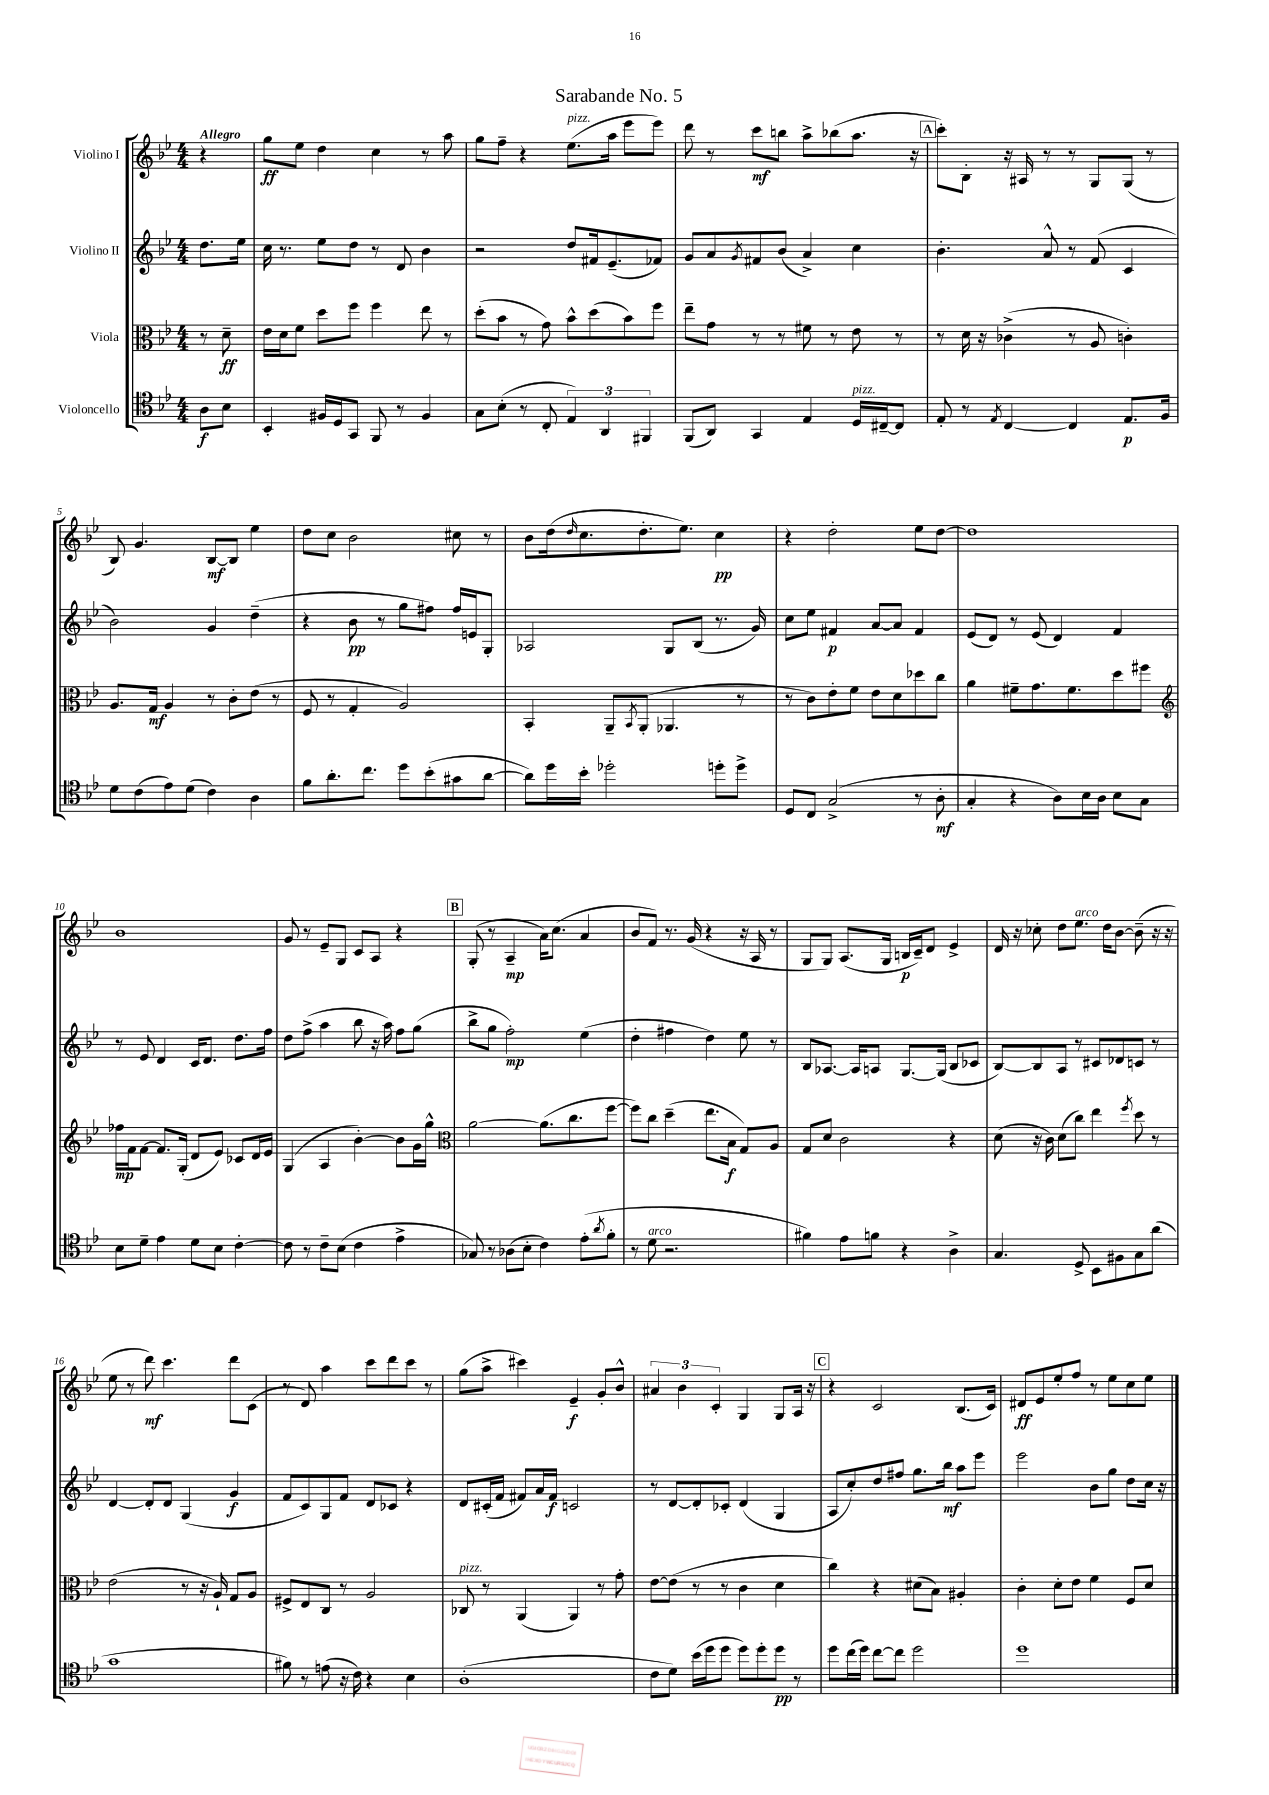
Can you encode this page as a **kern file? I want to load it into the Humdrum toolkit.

**kern	**kern	**kern	**kern
*staff4	*staff3	*staff2	*staff1
*clefC4	*clefC3	*clefG2	*clefG2
*k[b-e-]	*k[b-e-]	*k[b-e-]	*k[b-e-]
*M4/4	*M4/4	*M4/4	*M4/4
8A	8r	8.dd	4r
8B-	8d~	.	.
.	.	16ee-	.
=	=	=	=
4BB-'	16e-	16cc	8gg
.	16d	8.r	.
.	8f	.	8ee-
16F#	8dd	8ee-	4dd
16D	.	.	.
8GG	8ff	8dd	.
8FF	4ff	8r	4cc
8r	.	8d	.
4F#	8ee-	4b-	8r
.	8r	.	8aa
=	=	=	=
8G	(8dd'	2r	8gg
(8B-'	8b-	.	8ff~
8r	8r	.	4r
8C'	8g)	.	.
6E-)	8b-^^	8dd	(8.ee-
.	(8dd	16f#	.
6AA	.	.	.
.	.	(8.e-~	16aa
.	8b-)	.	8eee-
6FF#	.	.	.
.	8ff	8f-)	8eee-)
=	=	=	=
(8FF	8ee-~	8g	8ddd
8AA)	8g	8a	8r
.	.	8qg	.
4GG	8r	8f#	8ccc
.	8r	(8b-	8bb
4E-	8f#	4a^)	8aa^
.	8r	.	(8bb-
16D	8e-	4cc	8.aa
[16C#~	.	.	.
8C#]	8r	.	.
.	.	.	16r
=	=	=	=
8E-'	8r	4.b-'	8ccc')
8r	16d	.	8B-'
.	16r	.	.
8qE-	.	.	.
[4C	(4c-^	.	16r
.	.	.	16A#
.	.	8a^^	8r
4C]	8r	8r	8r
.	8A	(8f	8G
8.E-	4c')	4c	(8G
.	.	.	8r
16F	.	.	.
=	=	=	=
8d	8.A	2b-)	8B-)
(8c	.	.	4.g
.	16G	.	.
8e-)	4A	.	.
(8d	.	.	.
4c)	8r	4g	[8B-
.	8c'	.	8B-]
4A	(8e-	(4dd~	4ee-
.	8r	.	.
=	=	=	=
8f	8F	4r	8dd
8.a'	8r	.	8cc
.	4G'	8b-	2b-
8.cc	.	.	.
.	.	8r	.
8dd	2A)	8gg	.
(8b-'	.	8ff#)	.
8g#	.	16ff#	8cc#
.	.	16e	.
[8a	.	8G'	8r
=	=	=	=
8a])	4BB-'	2A-	8b-
16dd	.	.	(16dd
.	.	.	16qqdd
16b-'	.	.	8.cc
2dd-'	8AA~	.	.
.	8qBB-	.	.
.	(8AA'	.	8.dd'
.	4.AA-	8G	.
.	.	.	8.ee-)
.	.	(8B-	.
8dd'	.	8.r	4cc
8dd^	8r	.	.
.	.	16g)	.
=	=	=	=
8D	8r	8cc	4r
8C	8c)	8ee-	.
(2G^	8e-'	4f#	2dd'
.	8f	.	.
.	8e-	[8a	.
.	8d	8a]	.
8r	8dd-	4f#	8ee-
8A'	8cc	.	[8dd
=	=	=	=
4G'	4a	(8e-	1dd]
.	.	8d)	.
4r	8f#~	8r	.
.	8.g	(8e-	.
8A)	.	4d)	.
.	8.f#	.	.
16B-	.	.	.
16A	.	.	.
8B-	8dd	4f	.
8G	8ff#	.	.
=	=	=	=
*	*clefG2	*	*
8B-	16ff-	8r	1b-
.	16f	.	.
8d~	[8f	8e-	.
4e-	8.f]	4d	.
.	(16G'	.	.
8d	8d	16c	.
.	.	8.d	.
8B-	8e-)	.	.
[4c'	8c-	8.dd	.
.	16d	.	.
.	16e-	16ff	.
=	=	=	=
8c]	(4G	8dd	8g
8r	.	(8ff^	8r
8c~	4A	4aa	8e-~
(8B-	.	.	8G
4c	[4b-')	8bb-	8c
.	.	16r	8A
.	.	16aa)	.
4e-^	8b-]	8ff	4r
.	16g	(8gg	.
.	16gg^^	.	.
=	=	=	=
*	*clefC3	*	*
8G-)	[2a	8bb-^	(8G'
8r	.	8gg	8r
(8A-	.	2ff')	4A~
8B-'	.	.	.
4c)	(8.a]	.	16a)
.	.	.	(8.cc
.	8.cc	.	.
(8e-'	.	(4ee-	4a
8qa	.	.	.
8f'	[8ff	.	.
=	=	=	=
8r	8ff])	4dd'	8b-
8d	8cc	.	8f)
2.r	(4dd~	4ff#	8.r
.	.	.	(16g
.	8.ee-	4dd)	4r
.	16B-	.	.
.	8G)	8ee-	16r
.	.	.	16A
.	8A	8r	8r
=	=	=	=
4f#)	8G	8B-	8G
.	8d	[8.A-	8G)
8e-	2c	.	(8.A
.	.	16A-]	.
8f	.	8A	.
.	.	.	16G
4r	.	[8.G	16B
.	.	.	16c~)
.	.	.	8d
.	.	(16G]	.
4A^	4r	8B-	4e-^
.	.	8c-	.
=	=	=	=
4.G	(8d	[8B-)	16d
.	.	.	16r
.	16r	8B-]	8cc-'
.	16c)	.	.
.	(8d	8A	8dd
8D^	8cc)	8r	8.ee-
8BB-	4ee-	8c#	.
.	.	.	16dd
8F#	.	8d-	[8b-
.	8qff	.	.
8G	8dd	8c	(8b-~]
(8a	8r	8r	16r
.	.	.	16r
=	=	=	=
1g	(2e-	[4d	8ee-
.	.	.	8r
.	.	8d']	8ddd)
.	.	8d	4.ccc
.	8r	(4G	.
.	16r	.	.
.	16A`)	.	.
.	8G	4g	8ddd
.	8A	.	(8c
=	=	=	=
8f#)	8F#^	8f	8r
8r	8E-	8c)	8d)
(8e	8C	8G	4aa
16r	8r	8f	.
16c)	.	.	.
4r	2A	8d	8ccc
.	.	8c-	8ddd
4B-	.	4r	8ccc
.	.	.	8r
=	=	=	=
(1A'	8C-	8d	(8gg
.	8r	(16c#'	8aa^
.	.	16f	.
.	(4AA	8f#)	4ccc#)
.	.	16a	.
.	.	16f#	.
.	4AA)	2c	4e-~
.	8r	.	8g'
.	8g'	.	8b-^^
=	=	=	=
8c	[8e-	8r	6a#
8d)	(8e-]	[8d	.
.	.	.	6b-
(16b-	8r	8d']	.
16dd	.	.	.
.	.	.	6c'
8dd	8r	8c-'	.
8dd)	4c	(4d	4G
8dd'	.	.	.
8dd	4d	4G	8G
8r	.	.	16A
.	.	.	16r
=	=	=	=
8dd	4cc)	8A	4r
(16cc	.	8cc')	.
16dd)	.	.	.
[8cc	4r	8dd	2c
8cc]	.	8ff#	.
2dd	(8d#	8.gg	.
.	8B-)	.	.
.	.	16bb-	.
.	4A#'	8aa	(8.B-
.	.	8eee-	.
.	.	.	16c)
=	=	=	=
1dd	4c'	2eee-	8d#
.	.	.	8e-
.	8d'	.	8ee-'
.	8e-	.	8ff
.	4f	8b-	8r
.	.	8gg	8ee-
.	8F	8dd	8cc
.	8d	16cc	8ee-
.	.	16r	.
==	==	==	==
*-	*-	*-	*-
